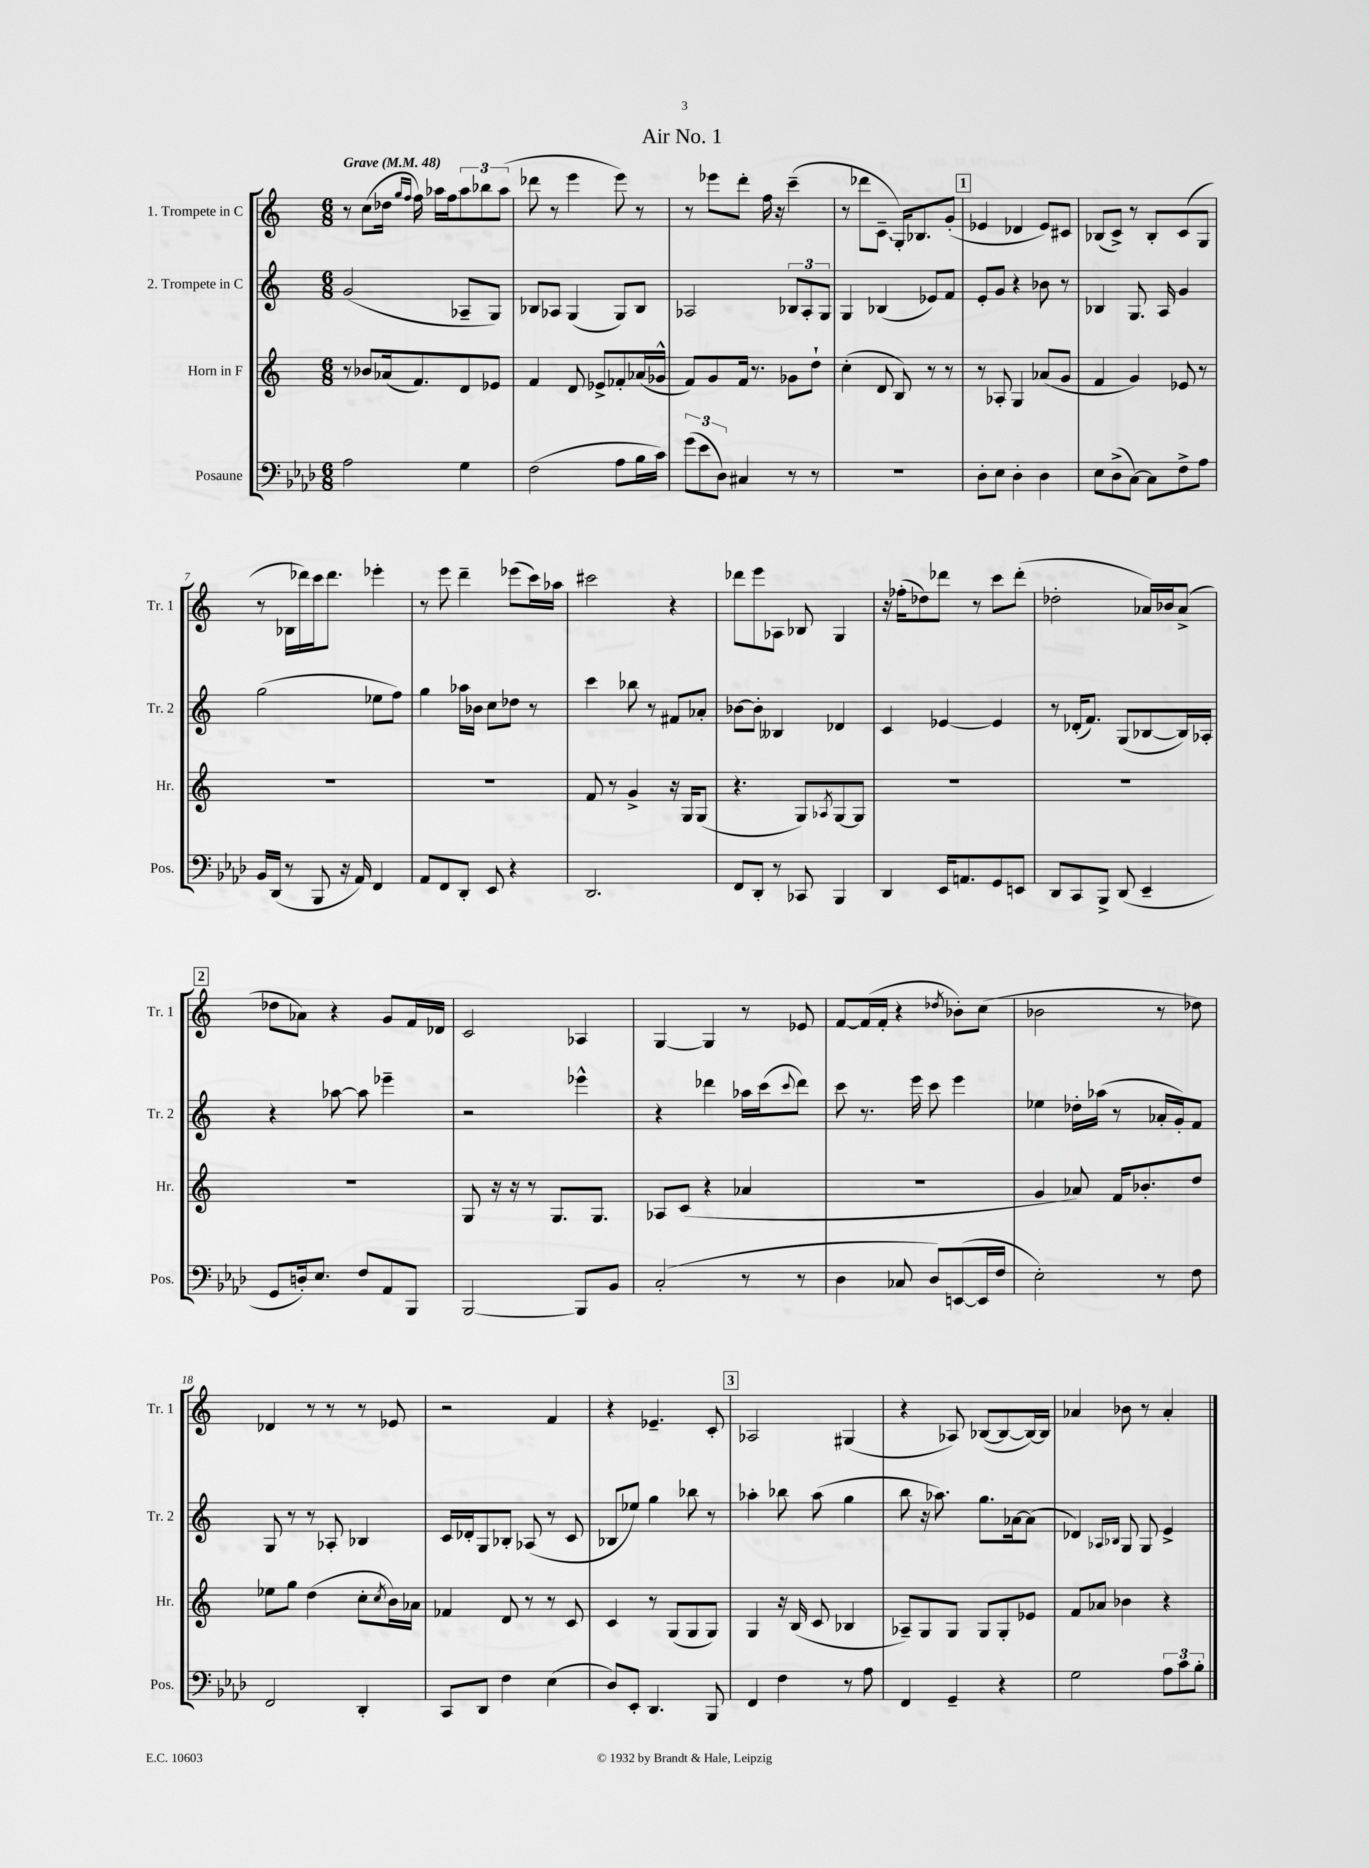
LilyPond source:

\header { title = "Air No. 1" }
<<
\new StaffGroup <<
\new Staff = "s0" \with { instrumentName = "1. Trompete in C" shortInstrumentName = "Tr. 1" } {
    \clef treble \key c \major \numericTimeSignature \time 6/8 \tempo "Grave" 4 = 48
    r8 c''8( des''16 \grace { g''16 f''16 } f''16) aes''16 f''16 \tuplet 3/2 { aes''8 bes''8 aes''8( } |
    des'''8 r8 e'''4 e'''8) r8 |
    r8 ees'''8 d'''8-. f''16 r16 c'''4--( |
    r8 des'''8 \once \override Glissando.style = #'zigzag c'8--\glissando g16-.) bes8. g'8-.( |
    \mark \markup { \box "1" } ees'4 des'4 ees'8) cis'8 |
    bes8( c'8->) r8 bes8-. c'8( g8 |
    r8 bes16 des'''16) c'''16 des'''8. ees'''4-. |
    r8 e'''8 d'''4-- ees'''8( c'''16) aes''16 |
    cis'''2 r4 |
    des'''8 e'''8 aes8 bes8 g4 |
    r16 fes''16-.( des''8) des'''8 r8 c'''8 des'''8-.( |
    des''2-. aes'16) bes'16 aes'8->( |
    \mark \markup { \box "2" } des''8 aes'8) r4 g'8 f'16 des'16 |
    c'2 aes4 |
    g4~ g4 r8 ees'8 |
    f'8~ f'16( f'16-. r4 \acciaccatura { des''8 } bes'8-.) c''8( |
    bes'2 r8 des''8) |
    des'4 r8 r8 r8 ees'8 |
    r2 f'4 |
    r4 ees'4.-- c'8-. |
    \mark \markup { \box "3" } aes2 gis4( |
    r4 aes8) bes8~( bes8~ bes16~) bes16 |
    aes'4 bes'8 r8 aes'4-. \bar "|." |
}
\new Staff = "s1" \with { instrumentName = "2. Trompete in C" shortInstrumentName = "Tr. 2" } {
    \clef treble \key c \major \numericTimeSignature \time 6/8
    g'2( aes8-- g8) |
    bes8 aes8 g4( g8) bes8 |
    aes2 \tuplet 3/2 { bes8 aes8-. g8 } |
    g4 bes4( ees'8) f'8 |
    \mark \markup { \box "1" } e'8-. g'8 r4 bes'8 r8 |
    bes4 g8. a16 g'4 |
    g''2( ees''8 f''8) |
    g''4 aes''16 bes'16 c''8 des''8 r8 |
    c'''4 bes''8 r8 fis'8 aes'8-. |
    bes'8~ bes'8-. beses4 des'4 |
    c'4 ees'4~ ees'4 |
    r8 des'16-.( f'8.) g8( bes8~ bes16) aes16-. |
    \mark \markup { \box "2" } r4 aes''8~ aes''8 ees'''4-- |
    r2 ees'''4-^ |
    r4 des'''4 aes''16 c'''16( \appoggiatura { c'''8 } des'''8) |
    c'''8 r8. e'''16 c'''8 e'''4 |
    ees''4 des''16-. aes''16( r8 aes'16-. g'16-.) f'8 |
    g8 r8 r8 aes8-. bes4 |
    c'16 des'16-. g8 bes8-. aes8( r8 c'8 |
    bes8 ees''8) g''4 bes''8 r8 |
    \mark \markup { \box "3" } aes''4-. bes''8 aes''8( g''4 |
    b''8 r16 aes''8.) g''8. aes'16~ aes'8( |
    des'4) \grace { aes16 bes16 } g8 g8 e'4-> \bar "|." |
}
\new Staff = "s2" \with { instrumentName = "Horn in F" shortInstrumentName = "Hr." } {
    \clef treble \key c \major \numericTimeSignature \time 6/8
    r8 bes'8 aes'16( f'8.) d'8 ees'8 |
    f'4 d'8 ees'8-> fes'8-. aes'16( ges'16-^ |
    f'8) g'8 f'16 r8. ges'8 d''8-! |
    c''4-.( d'8 b8) r8 r8 |
    \mark \markup { \box "1" } r8 aes8-. g4 aes'8( g'8 |
    f'4 g'4) ees'8 r8 |
    R2. |
    R2. |
    f'8 r8 g'4-> r16 g16 g8( |
    r4. g8) \acciaccatura { aes8 } g8~ g8 |
    R2. |
    R2. |
    \mark \markup { \box "2" } R2. |
    g8 r16 r16 r8 g8. g8. |
    aes8 c'8( r4 aes'4 |
    R2. |
    g'4 aes'8) f'16 bes'8.-. d''8 |
    ees''8 g''8 d''4( c''8-. \acciaccatura { c''8 } b'16) aes'16 |
    fes'4 d'8 r8 r8 c'8 |
    c'4 r8 g8( g8 g8) |
    \mark \markup { \box "3" } g4 r16 b16( c'8 bes4 |
    aes8--) g8 g8 g8 g8-. ees'8 |
    f'8 aes'8 bes'4 r4 \bar "|." |
}
\new Staff = "s3" \with { instrumentName = "Posaune" shortInstrumentName = "Pos." } {
    \clef bass \key aes \major \numericTimeSignature \time 6/8
    aes2 g4 |
    f2( aes8 bes16 c'16) |
    \tuplet 3/2 { g'8( ees'8 des8) } cis4 r8 r8 |
    R2. |
    \mark \markup { \box "1" } des8-. ees8 des4-. des4 |
    ees8 des8->( c8~) c8 f8-> aes8 |
    bes,16 des,16( r8 bes,,8 r16 aes,16) f,4 |
    aes,8 f,8 des,8-. ees,8 r4 |
    des,2. |
    f,8 des,8-. r8 ces,8 bes,,4 |
    des,4 ees,16 a,8. g,8 e,8 |
    des,8 c,8 bes,,8-> des,8( ees,4-- |
    \mark \markup { \box "2" } g,8 d16-.) ees8. f8 aes,8 bes,,8 |
    bes,,2~ bes,,8 bes,8 |
    c2-.( r8 r8 |
    des4 ces8 des8) e,8~( e,16 f16 |
    ees2-.) r8 f8 |
    f,2 des,4-. |
    c,8 des,8 f4 ees4( |
    des8) ees,8-. des,4. bes,,8 |
    \mark \markup { \box "3" } f,4 f4 r8 aes8 |
    f,4 g,4-- r4 |
    g2 \tuplet 3/2 { aes8 c'8 bes8-. } \bar "|." |
}
>>
>>
